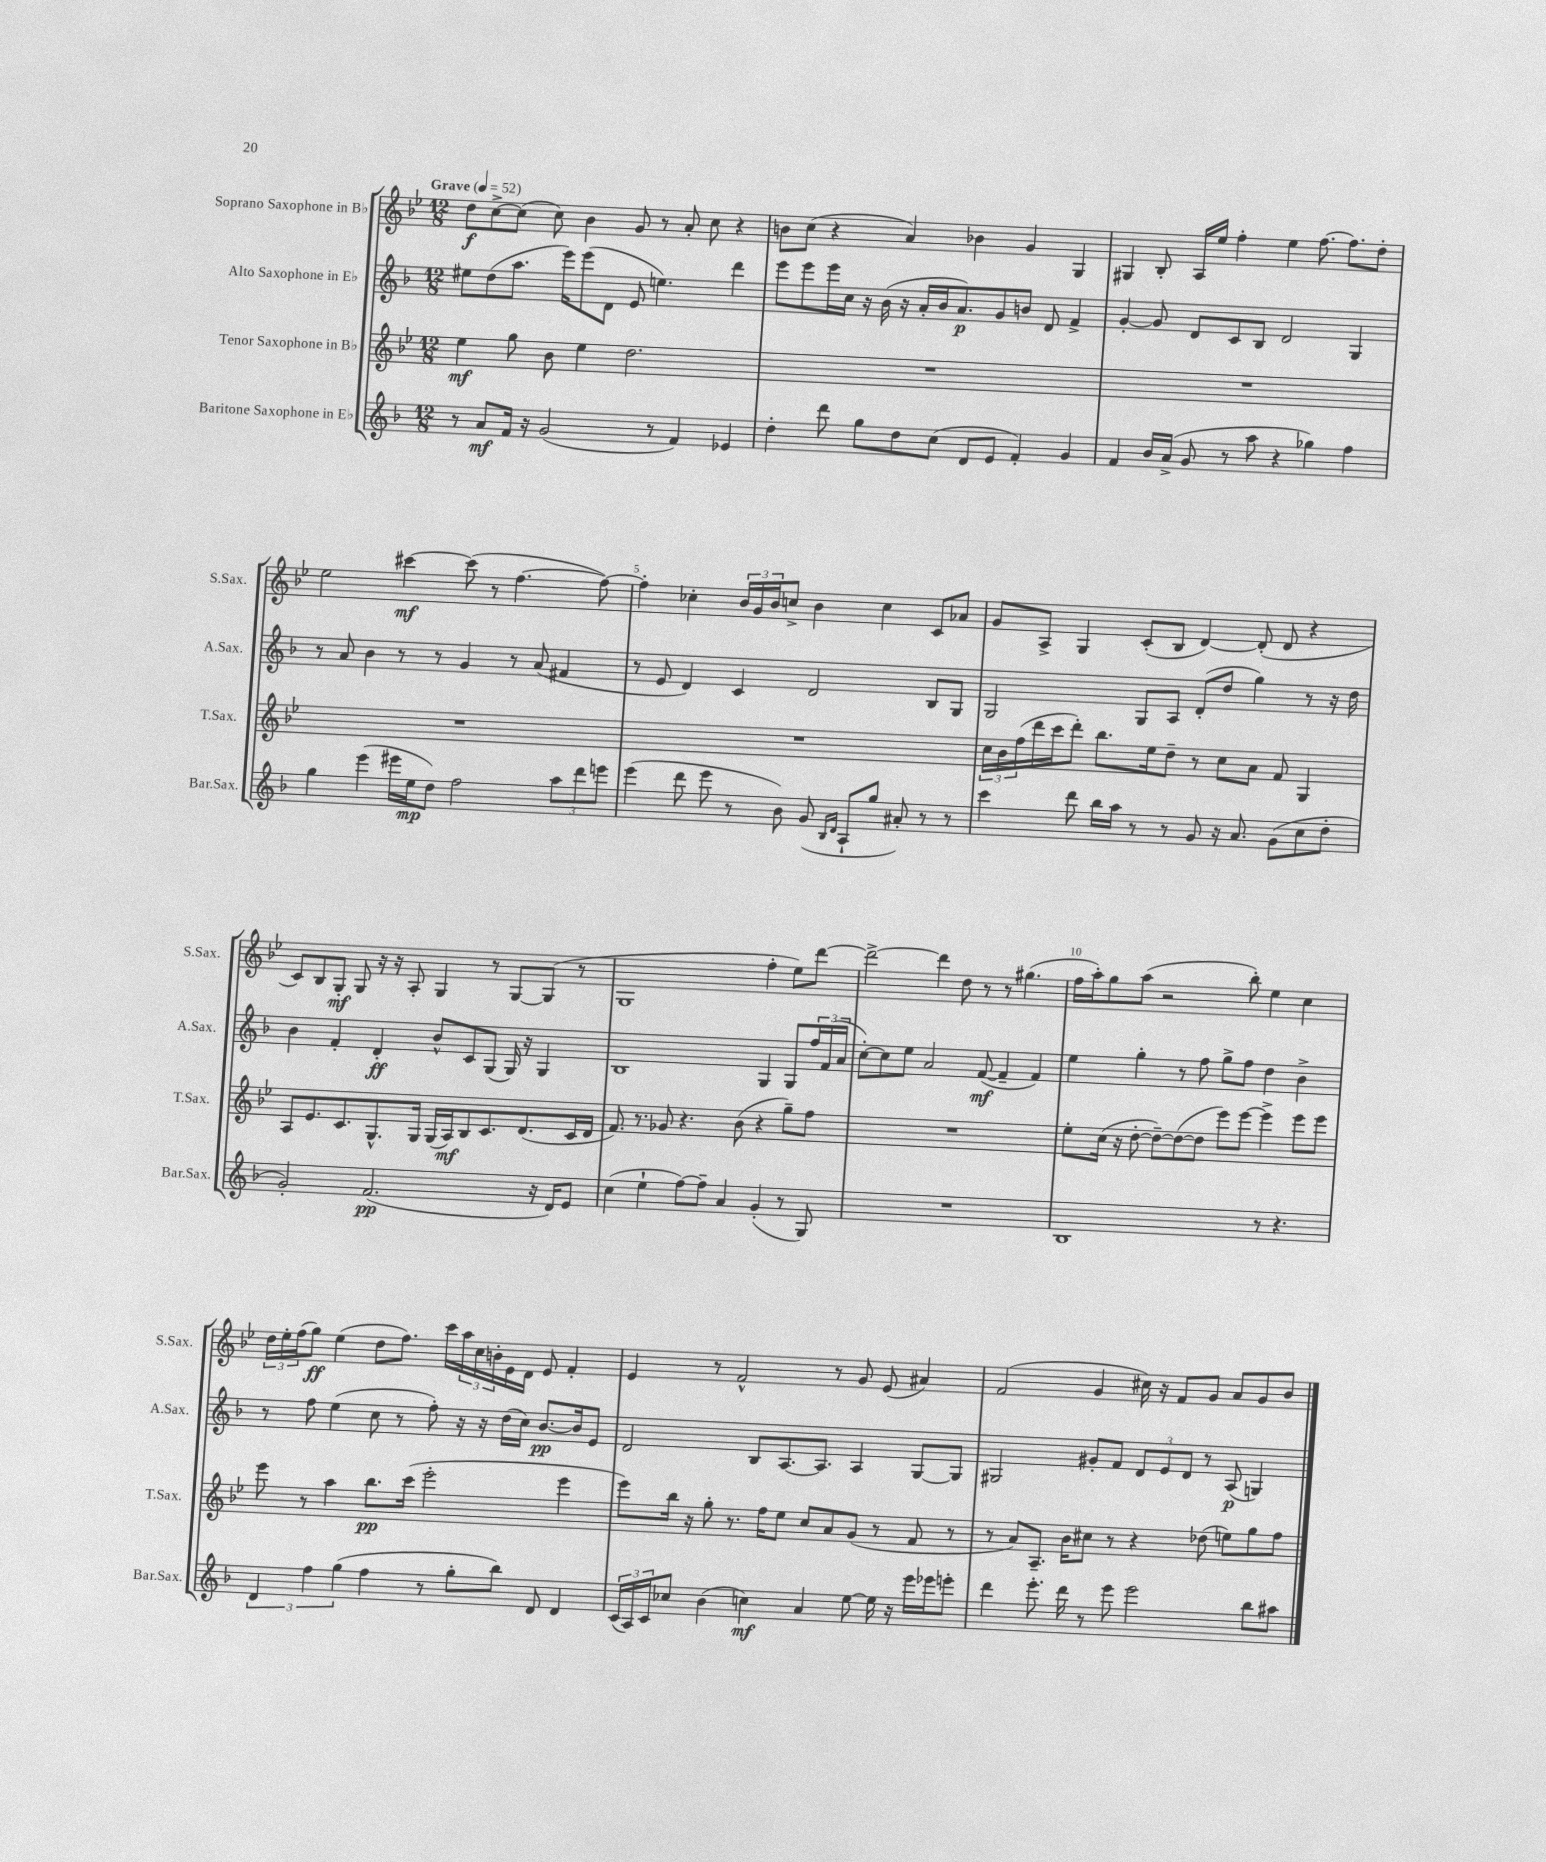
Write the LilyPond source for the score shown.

<<
\new StaffGroup <<
\new Staff = "s0" \with { instrumentName = "Soprano Saxophone in Bb" shortInstrumentName = "S.Sax." } {
    \clef treble \key bes \major \numericTimeSignature \time 12/8 \tempo "Grave" 4 = 52
    d''8\f c''8~-> c''8( c''8) bes'4 g'8 r8 a'8-. c''8 r4 |
    b'8 c''8( r4 a'4) bes'4 g'4 g4 |
    gis4 bes8-. a16 ees''16 f''4-. ees''4 f''8.~ f''8. d''8-. |
    ees''2 cis'''4~\mf cis'''8( r8 f''4.~ f''8~) |
    f''4-. ces''4-. \tuplet 3/2 { bes'16 g'16 bes'16 } c''8-> bes'4 c''4 c'8 aes'8 |
    g'8 a8-> g4 c'8-.( bes8 d'4~) d'8-.( d'8 r4 |
    c'8) bes8 g8-.\mf g8 r16 r16 a8-. g4 r8 g8~ g8( r8 |
    g1 f''4-. ees''8) d'''8~ |
    d'''2~-> d'''4 d''8 r8 r8 gis''4.( |
    f''16 a''16-.) g''8 a''8( r2 bes''8-.) ees''4 c''4 |
    \tuplet 3/2 { d''16 ees''16-. f''16( } g''8\ff) ees''4( d''8 f''8.) c'''16 \tuplet 3/2 { a''16 c''16 b'16-. } ees'16 d'16 ees'8 f'4-. |
    ees'4 r8 f'2-^ r8 g'8 ees'8( ais'4) |
    f'2( g'4 cis''16) r16 f'8 g'8 a'8 g'8 bes'8 \bar "|." |
}
\new Staff = "s1" \with { instrumentName = "Alto Saxophone in Eb" shortInstrumentName = "A.Sax." } {
    \clef treble \key f \major \numericTimeSignature \time 12/8
    eis''8 d''8( a''8. e'''16) e'''8( d'8 e'8 e''4.) d'''4 |
    e'''8 e'''8 e'''16 c''16 r16 bes'16( r16 a'16-. bes'16 a'8.\p) g'8 b'8 d'8 f'4-> |
    g'4~-. g'8 d'8 c'8 bes8 d'2 g4 |
    r8 a'8 bes'4 r8 r8 g'4 r8 a'8( fis'4 |
    r8 e'8 d'4) c'4 d'2 bes8 g8 |
    g2 g8 a8 d'8-.( d''8 g''4) r8 r16 d''16 |
    bes'4 f'4-. d'4-.\ff bes'8-^ c'8 g8( g16) r16 g4 |
    bes1 g4 g8 \tuplet 3/2 { f''16 f'16( a'16 } |
    c''8~-.) c''8 e''8 a'2 f'8~\mf( f'4-- f'4) |
    e''4 g''4-. r8 f''8 g''8-> f''8 d''4 bes'4-> |
    r8 f''8 e''4( c''8 r8 f''8-.) r16 r16 d''16( c''16) bes'8.~\pp bes'16 e'8 |
    d'2 bes8 a8.~ a8. a4 g8~ g8 |
    gis2 gis'8-. f'8 \tuplet 3/2 { d'8 e'8 d'8 } r8 a8\p( g4) \bar "|." |
}
\new Staff = "s2" \with { instrumentName = "Tenor Saxophone in Bb" shortInstrumentName = "T.Sax." } {
    \clef treble \key bes \major \numericTimeSignature \time 12/8
    ees''4\mf g''8 bes'8 ees''4 d''2. |
    R1. |
    R1. |
    R1. |
    R1. |
    \tuplet 3/2 { c''16 bes'16 f''16( } d'''16 c'''16 d'''8-.) bes''8. ees''16 d''8-- r8 c''8 a'8 f'8 g4 |
    a8 ees'8. c'8. g8.-^ g16 g16( a16\mf) bes8 c'8. d'8.( c'16 d'16 |
    f'8.) r8. ges'8 r4. bes'8( r4 g''8--) f''8 |
    R1. |
    ees''8-. c''16( r16 d''8~-. d''8~--) d''8~( d''8 ees'''8) ees'''8~ ees'''4-> ees'''8 ees'''8 |
    ees'''8 r8 a''4 bes''8.\pp c'''16( ees'''2-. ees'''4 |
    ees'''8) bes''16 r16 g''8-. r8. f''16 ees''8 c''8 a'8 g'8( r8 f'8 r8 |
    r8 a'8) a8.-- bes'16 cis''8 r8 r4 des''8( e''8) g''8 f''8 \bar "|." |
}
\new Staff = "s3" \with { instrumentName = "Baritone Saxophone in Eb" shortInstrumentName = "Bar.Sax." } {
    \clef treble \key f \major \numericTimeSignature \time 12/8
    r8 a'8\mf f'16 r16 g'2( r8 f'4) ees'4 |
    d''4-. d'''8 g''8 d''8 c''8( d'8 e'8 f'4-.) g'4 |
    f'4 bes'16 a'16->( g'8 r8 a''8 r4 ges''4) f''4 |
    g''4 e'''4( eis'''16 e''16\mp d''8) f''2 \tuplet 3/2 { a''8 d'''8 e'''8 } |
    e'''4( d'''8 e'''8 r8 bes'8) g'8( \grace { bes16 d'16 } a8-! g''8 ais'8-.) r8 r8 |
    c'''4 d'''8 bes''16 a''16 r8 r8 g'8 r16 a'8. g'8( c''8 d''8-. |
    g'2-.) f'2.\pp( r16 d'16) e'8 |
    c''4( e''4-! f''8~) f''8-- a'4 g'4-.( r8 g8) |
    R1. |
    bes1 r8 r4. |
    \tuplet 3/2 { d'4 f''4 g''4( } f''4 r8 g''8-. bes''8) d'8 d'4 |
    \tuplet 3/2 { c'16( a16) c'16 } ces''8 bes'4( c''4\mf) a'4 e''8~ e''16 r16 e'''16 ees'''16 e'''8-. |
    d'''4 e'''8.-. d'''16 r8 e'''8 e'''2 bes''8 ais''8 \bar "|." |
}
>>
>>
\layout { \context { \Score \override BarNumber.break-visibility = ##(#f #t #t) barNumberVisibility = #(every-nth-bar-number-visible 5) } }
